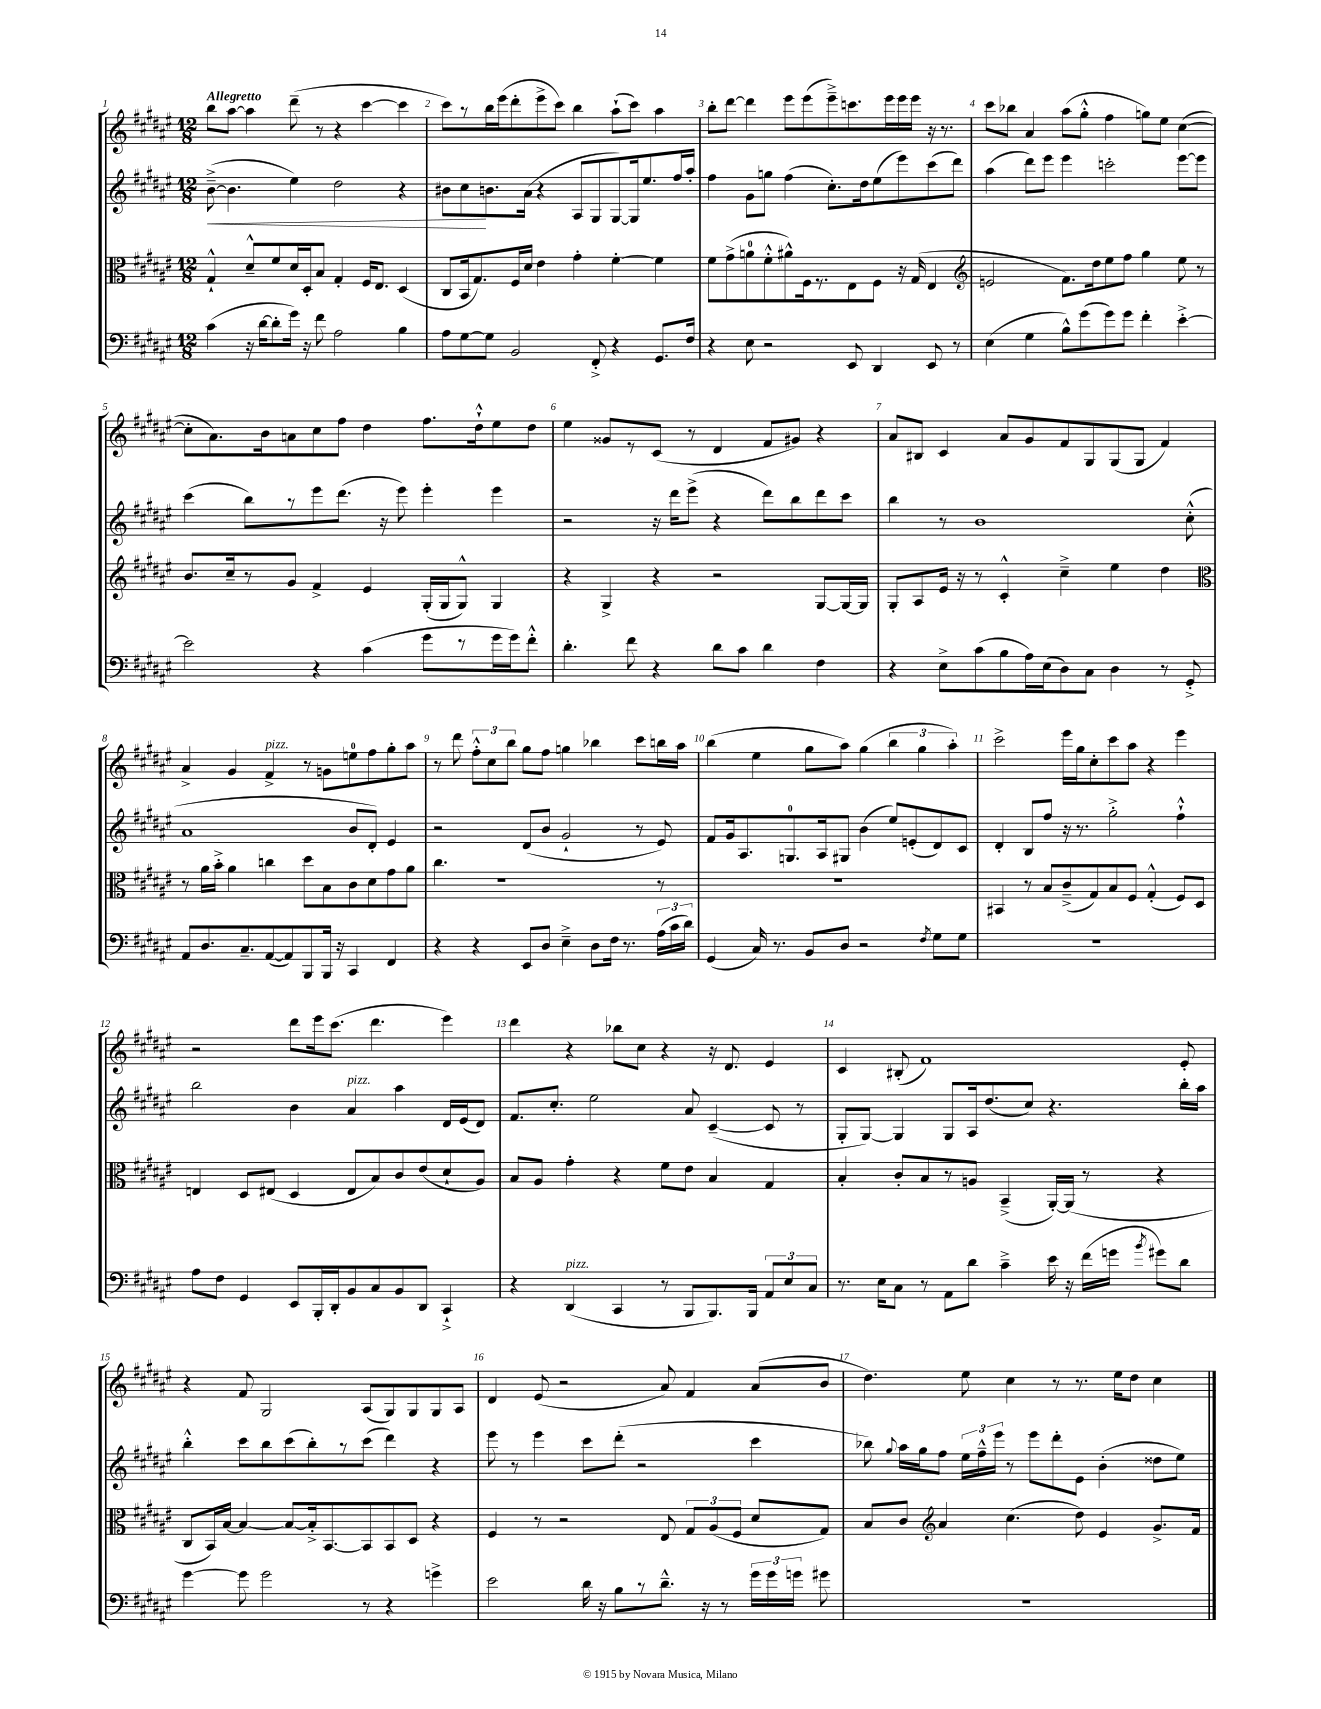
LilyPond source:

<<
\new StaffGroup <<
\new Staff = "s0" {
    \clef treble \key fis \major \numericTimeSignature \time 12/8 \tempo "Allegretto"
    \autoBeamOff b''8[ ais''8]~ ais''4 dis'''8--( r8 r4 cis'''4~ cis'''4 |
    cis'''8[) r8 b''16 eis'''16( dis'''8-. eis'''8-> cis'''8]) b''4 ais''8[-!( cis'''8]) ais''4 |
    b''8[-. dis'''8]~ dis'''4 eis'''8[ eis'''8( eis'''8--->) c'''8. eis'''16 eis'''16 eis'''16] r16 r8. |
    cis'''8[ bes''8] ais'4 ais''8[( gis''8]-.-^ fis''4 g''8[) eis''8] cis''4~( |
    cis''8[-. ais'8.) b'16 a'8 cis''8 fis''8] dis''4 fis''8.[ dis''16-!-^ eis''8 dis''8] |
    eis''4 gisis'8[ r8 cis'8]( r8 dis'4 fis'8[ gis'8]) r4 |
    ais'8[ bis8] cis'4 ais'8[ gis'8 fis'8 gis8 gis8( gis8] fis'4) |
    ais'4-> gis'4 fis'4->^\markup { \italic "pizz." } r8 g'8[ e''8-0 fis''8 gis''8-. ais''8] |
    r8 dis'''8 \tuplet 3/2 { fis''8[-.-^ cis''8 b''8] } gis''8[ fis''8] g''4 bes''4 cis'''8[ b''16 ais''16] |
    b''4( eis''4 gis''8[ ais''8]) gis''4( \tuplet 3/2 { b''4 gis''4 ais''4-.) } |
    cis'''2-> eis'''16[ gis''16 cis''8-. cis'''8 ais''8] r4 eis'''4 |
    r2 dis'''8[ eis'''16 cis'''8.]( dis'''4. eis'''4) |
    dis'''4 r4 bes''8[ cis''8] r4 r16 dis'8. eis'4 |
    cis'4 bis8-.( fis'1) eis'8-. |
    r4 fis'8 gis2 ais8[( gis8) gis8 gis8 ais8] |
    dis'4 eis'8( r2 ais'8) fis'4 ais'8[( b'8] |
    dis''4.) eis''8 cis''4 r8 r8. eis''16[ dis''8] cis''4 \bar "|." |
}
\new Staff = "s1" {
    \clef treble \key fis \major \numericTimeSignature \time 12/8
    \autoBeamOff b'8~--->\<( b'4. eis''4) dis''2 r4 |
    bis'8[ cis''8\! b'8. ais'16]( r4 ais8[ gis8 gis8~) gis16 eis''8. fis''16 ais''16]-. |
    fis''4 gis'8[ g''8] fis''4( cis''8.[-.) dis''16 eis''8( eis'''8) cis'''8( dis'''8]) |
    ais''4( dis'''8[) eis'''8] eis'''4 c'''2-. eis'''8[~ eis'''8] |
    cis'''4( b''8[) r8 eis'''8 dis'''8.]( r16 eis'''8) eis'''4-. eis'''4 |
    r2 r16 dis'''16[ eis'''8]->( r4 dis'''8[) b''8 dis'''8 cis'''8] |
    b''4 r8 b'1 cis''8-.-^( |
    ais'1 b'8[ dis'8]-.) eis'4 |
    r2 dis'8[( b'8] gis'2-! r8 eis'8) |
    fis'8[ gis'16 ais8. g8.-0 ais16 gis8] b'4( eis''8[) e'8-.( dis'8) cis'8] |
    dis'4-. b8[ fis''8] r16 r8. gis''2-.-> fis''4-!-^ |
    b''2 b'4 ais'4^\markup { \italic "pizz." } ais''4 dis'16[ eis'16( dis'8]) |
    fis'8.[ cis''8.]-. eis''2 ais'8 cis'4~--( cis'8 r8 |
    gis8[-. gis8]~) gis4 gis8[ ais16 dis''8.( cis''8]) r4. b''16[-. ais''16] |
    b''4-.-^ cis'''8[ b''8 cis'''8( b''8-.) r8 cis'''8]( dis'''4) r4 |
    eis'''8 r8 eis'''4 cis'''8[ dis'''8]-.( r2 cis'''4 |
    bes''8) \appoggiatura { gis''8 } ais''16[ gis''16 fis''8] \tuplet 3/2 { eis''16[ fis''16---^ eis'''16] } r8 eis'''8[ dis'''8-. eis'8] b'4-.( disis''8[ eis''8]) \bar "|." |
}
\new Staff = "s2" {
    \clef alto \key fis \major \numericTimeSignature \time 12/8
    \autoBeamOff gis4-!-^ dis'8[---^ fis'8 dis'16 dis16-. b8] gis4-. fis16[ eis8.] dis4( |
    cis8[ b,16 gis8.) fis16 dis'16] eis'4 gis'4-. fis'4~-. fis'4 |
    fis'8[ gis'8->( a'8-0 fis'8-.-^ ais'8-^) fis16 r8. eis8 fis8] r16 gis16( eis4 |
    \clef treble e'2 fis'8.[) dis''16 eis''8 fis''8] gis''4 eis''8 r8 |
    b'8.[ cis''16-- r8 gis'8] fis'4-> eis'4 gis16[-.( gis16 gis8]-^) gis4 |
    r4 gis4-> r4 r2 gis8[~ gis16~ gis16] |
    gis8[-. ais8 eis'16] r16 r8 cis'4-.-^ cis''4---> eis''4 dis''4 |
    \clef alto r8 ais'16[ b'16]-.-> ais'4 c''4 dis''8[ b8 cis'8 dis'8 gis'8 ais'8] |
    cis''4. r1 r8 |
    R1. |
    bis,4 r8 b8[ cis'8--->( gis8) b8 fis8] gis4-.-^( fis8[) dis8] |
    e4 dis8[ eis8]( dis4 eis8[ b8) cis'8 eis'8( dis'8-! ais8]) |
    b8[ ais8] gis'4-. r4 fis'8[ eis'8] b4 gis4 |
    b4-. cis'8[-. b8 r8 a8] b,4--->( ais,16[~-.) ais,16]( r8 r4 |
    cis8[ b,16) b16]~ b4~ b8[~ b16-.-> b,8.~ b,8 b,8 dis8] r4 |
    fis4 r8 r2 eis8 \tuplet 3/2 { gis8[ ais8( fis8] } dis'8[ gis8]) |
    b8[ cis'8] \clef treble ais'4 cis''4.( dis''8) eis'4 gis'8.[-> fis'16] \bar "|." |
}
\new Staff = "s3" {
    \clef bass \key fis \major \numericTimeSignature \time 12/8
    \autoBeamOff cis'4( r16 dis'16[~ dis'8-. gis'16]) r16 fis'8 ais2 b4 |
    ais8[ gis8~ gis8] b,2 fis,8-.-> r4 gis,8.[ fis16] |
    r4 eis8 r2 eis,8 dis,4 eis,8 r8 |
    eis4( gis4 b8[-^) gis'8( gis'8) gis'8] fis'4-. eis'4~-.-> |
    eis'2 r4 cis'4( gis'8[ r8 gis'16 gis'16) fis'8]-.-^ |
    dis'4.-. fis'8 r4 dis'8[ cis'8] dis'4 fis4 |
    r4 eis8[-> cis'8( b8 ais16) eis16( dis8) cis8] dis4 r8 gis,8-.-> |
    ais,8[ dis8. cis8.-- ais,8~( ais,8) b,,8 b,,16] r16 cis,4 fis,4 |
    r4 r4 eis,8[ dis8] eis4---> dis8[ fis16] r8. \tuplet 3/2 { ais16[( cis'16 dis'16]) } |
    gis,4( cis16) r8. b,8[ dis8] r2 \acciaccatura { fis8 } gis8[ gis8] |
    R1. |
    ais8[ fis8] gis,4 eis,8[ b,,16-. dis,16-. b,8 cis8 b,8 dis,8] cis,4-!-> |
    r4 dis,4^\markup { \italic "pizz." }( cis,4 r8 b,,8[ b,,8.) b,,16] \tuplet 3/2 { ais,8[ eis8 cis8] } |
    r8. eis16[ cis8] r8 ais,8[ dis'8] cis'4---> eis'16 r16 fis'16[( g'16] \acciaccatura { b'8 } gis'8[) dis'8] |
    gis'4~ gis'8 gis'2 r8 r4 g'4-> |
    eis'2 dis'16 r16 b8[ r8 dis'8.]---^ r16 r8 \tuplet 3/2 { gis'16[ gis'16 g'16] } gis'8 |
    R1. \bar "|." |
}
>>
>>
\layout { \context { \Score \override BarNumber.break-visibility = ##(#f #t #t) barNumberVisibility = #all-bar-numbers-visible } }
